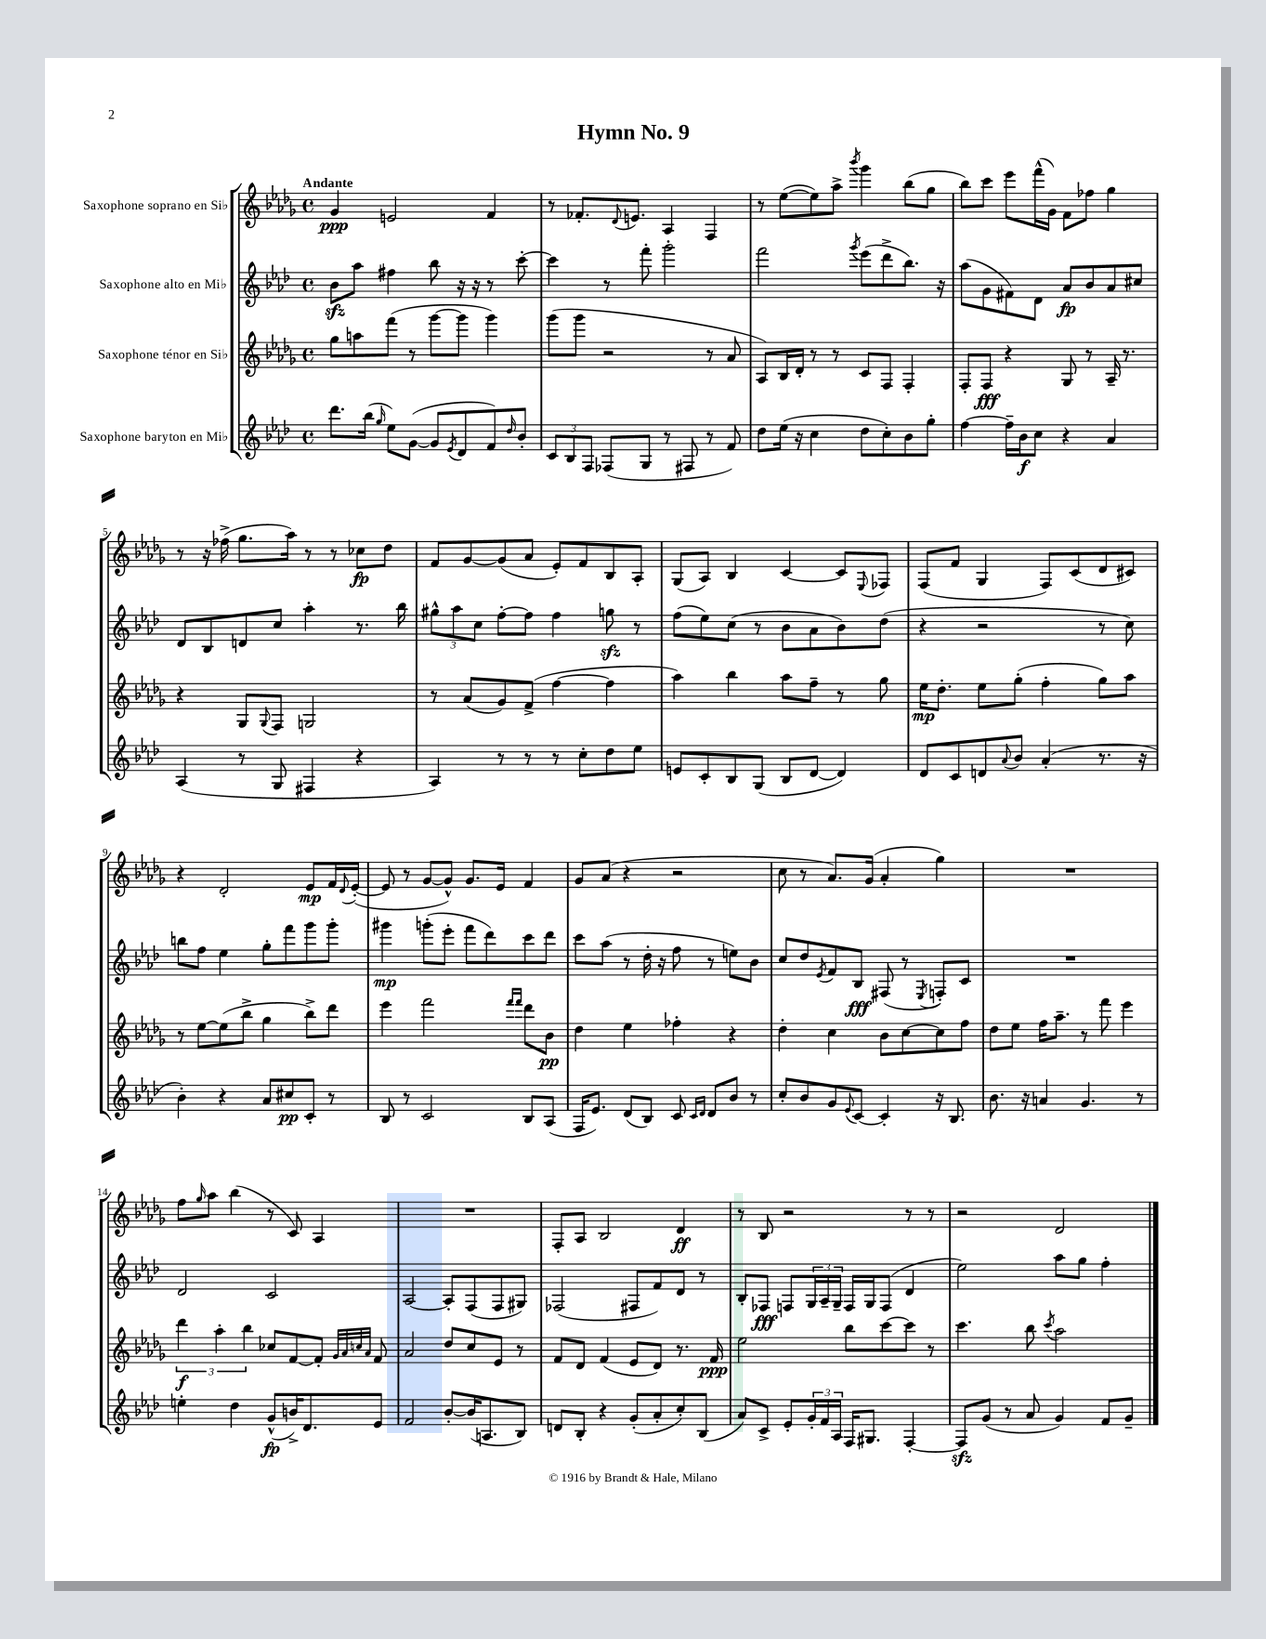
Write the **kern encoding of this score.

**kern	**kern	**kern	**kern
*staff4	*staff3	*staff2	*staff1
*clefG2	*clefG2	*clefG2	*clefG2
*k[b-e-a-d-]	*k[b-e-a-d-g-]	*k[b-e-a-d-]	*k[b-e-a-d-g-]
*M4/4	*M4/4	*M4/4	*M4/4
*met(c)	*met(c)	*met(c)	*met(c)
8.ddd-	8gg-	8b-	4g-
.	8aa	8aa-	.
(16bb-	.	.	.
16qqgg	.	.	.
8ee-)	(8fff	4ff#	2e
([8g	8r	.	.
8g]	[8ggg-	8bb-	.
8qe-	.	.	.
8d-	8ggg-]	16r	.
.	.	16r	.
8f)	4ggg-)	8r	4f
16qqdd-	.	.	.
8b-'	.	[8ccc'	.
=	=	=	=
12c	(8ggg-	4ccc]	8r
12B-	.	.	.
.	8ggg-	.	8.f-'
12F	.	.	.
(8F-	2r	8r	.
.	.	.	8qqd-
.	.	.	8.e
8G	.	8fff'	.
8r	.	2ggg'	4A-
8F#	.	.	.
8r	8r	.	4F
8f)	8a-	.	.
=	=	=	=
8dd-	8A-)	2fff	8r
(16ee-	16B-	.	([8ee-
16r	16d-'	.	.
4cc	8r	.	8ee-])
.	8r	.	8aa-^
.	.	8qggg	8qbbb-
8dd-	8c	(8eee-	4ggg-
8cc')	8F	8ddd-^	.
8b-	4F'	8.bb-)	(8bb-
8gg'	.	.	8gg-
.	.	16r	.
=	=	=	=
[4ff	8F'	(8aa-	8bb-)
.	8F	8g	8ccc
16ff~]	4r	8f#)	8eee-
16b-	.	.	.
8cc	.	8d-	(16fff^^
.	.	.	16g-)
4r	8G-	8a-	8f
.	8r	8b-	8ff-
4a-	16A-~	8a-	4gg-
.	8.r	.	.
.	.	8cc#	.
=	=	=	=
(4A-	4r	8d-	8r
.	.	8B-	16r
.	.	.	(16ff-^
8r	8G-	8d	8.gg-
.	8qqG-	.	.
8G	8F	8cc	.
.	.	.	16aa-)
4F#	2G	4aa-'	8r
.	.	.	8r
4r	.	8.r	8cc-
.	.	.	8dd-
.	.	16bb-	.
=	=	=	=
4A-)	8r	12gg#^^	8f
.	.	12aa-	.
.	(8a-	.	[8g-
.	.	12cc	.
8r	8g-)	[8ff'	(8g-]
8r	(8f^	8ff]	8a-
8r	[4ff	4ff	8e-')
8cc'	.	.	8f
8dd-	4ff]	8gg	8B-
8ee-	.	8r	8A-'
=	=	=	=
8e	4aa-)	(8ff	(8G-
8c'	.	8ee-)	8A-)
8B-	4bb-	(8cc	4B-
(8G	.	8r	.
8B-	8aa-	8b-	[4c
[8d-	8ff~	8a-	.
4d-])	8r	8b-)	8c]
.	.	.	8qqE-
.	8gg-	(8dd-	8F-
=	=	=	=
8d-	16ee-	4r	(8F
.	8.dd-'	.	.
8c	.	.	8f
8d	8ee-	2r	4G-
8qqa-	.	.	.
8b-	(8gg-'	.	.
(4a-'	4ff'	.	8F)
.	.	.	(8c
8.r	8gg-)	8r	8d-
.	8aa-	8cc)	8c#)
16r	.	.	.
=	=	=	=
4b-')	8r	8bb	4r
.	[8ee-	8ff	.
4r	(8ee-]	4ee-	2d-'
.	8bb-^	.	.
8a-	4gg-	8gg'	.
8cc#	.	8fff	.
8c'	8bb-^)	8ggg	8e-
8r	8ddd-	8ggg'	16f
.	.	.	8qqd-
.	.	.	([16e-'
=	=	=	=
8B-	4eee-	4ggg#	8e-]
8r	.	.	8r
2c	2fff	(8ggg'	[8g-
.	.	8eee-'	8g-^^])
.	.	8fff	8.g-
.	.	8ddd-)	.
.	.	.	16e-
.	16qqfff	.	.
.	16qqfff	.	.
8B-	8ddd-	8ccc	4f
(8A-	8b-	8ddd-	.
=	=	=	=
16F	4dd-	8ccc	8g-
8.e-)	.	.	.
.	.	(8aa-	(8a-
(8d-	4ee-	8r	4r
8B-)	.	16dd-'	.
.	.	16r	.
8c	4ff-'	8ff	2r
16qqc	.	.	.
16qqd-	.	.	.
8d-	.	8r	.
8b-	4r	8ee)	.
8r	.	8b-	.
=	=	=	=
8cc'	4dd-'	8cc	8cc
8b-	.	8dd-	8r
.	.	8qe-	.
8g	4cc	8f	8.a-)
8qqe-	.	.	.
[8c	.	8B-	.
.	.	.	(16g-
4c']	8b-	(8F#	4a-'
.	[8cc	8r	.
.	.	8qE-	.
16r	8cc]	8F')	4gg-)
8.B-	.	.	.
.	8ff	8c	.
=	=	=	=
8.b-	8dd-	1r	1r
.	8ee-	.	.
16r	.	.	.
4a	16ff	.	.
.	8.aa-~	.	.
4.g	8r	.	.
.	8fff	.	.
.	4eee-	.	.
8r	.	.	.
=	=	=	=
4ee'	6ddd-	2d-	8ff
.	.	.	16qqgg-
.	.	.	8aa-
.	6aa-'	.	.
4dd-	.	.	(4bb-
.	6bb-	.	.
(8g^^	8cc-	2c	8r
16b^)	[8f	.	8c)
8.d-	.	.	.
.	8f']	.	4A-
.	32qqg-	.	.
.	32qqa-	.	.
.	32qqcc	.	.
.	32qqa-	.	.
8e-	8f	.	.
=	=	=	=
2f	2a-	[2A-	1r
[8b-'	8dd-	8A-']	.
(16b-]	8cc	(8F	.
8.A	.	.	.
.	8e-	8F	.
8B-)	8r	8G#)	.
=	=	=	=
8d	8f	(2F-	8F'
8B-'	8d-	.	8A-
4r	(4f	.	2B-
(8g'	8e-	8F#	.
8a-'	8d-)	8f)	.
8cc')	8.r	8d-	4d-
(8B-	.	8r	.
.	16f	.	.
=	=	=	=
8a-)	2ee-	8B-'	8r
8c^	.	8F-	8B-
8e-'	.	8F	2r
24g'	.	24G	.
24f	.	24A-~	.
24A-	.	24G~	.
16F	8bb-	16F	.
8.G#	.	16G	.
.	[8ccc	(8F	.
[4F'	8ccc]	4d-	8r
.	8r	.	8r
=	=	=	=
8F]	4.ccc	2ee-)	2r
(8g	.	.	.
8r	.	.	.
8a-	8bb-	.	.
.	8qccc	.	.
4g)	2aa-	8aa-	2d-
.	.	8gg	.
8f	.	4ff'	.
8g~	.	.	.
==	==	==	==
*-	*-	*-	*-
